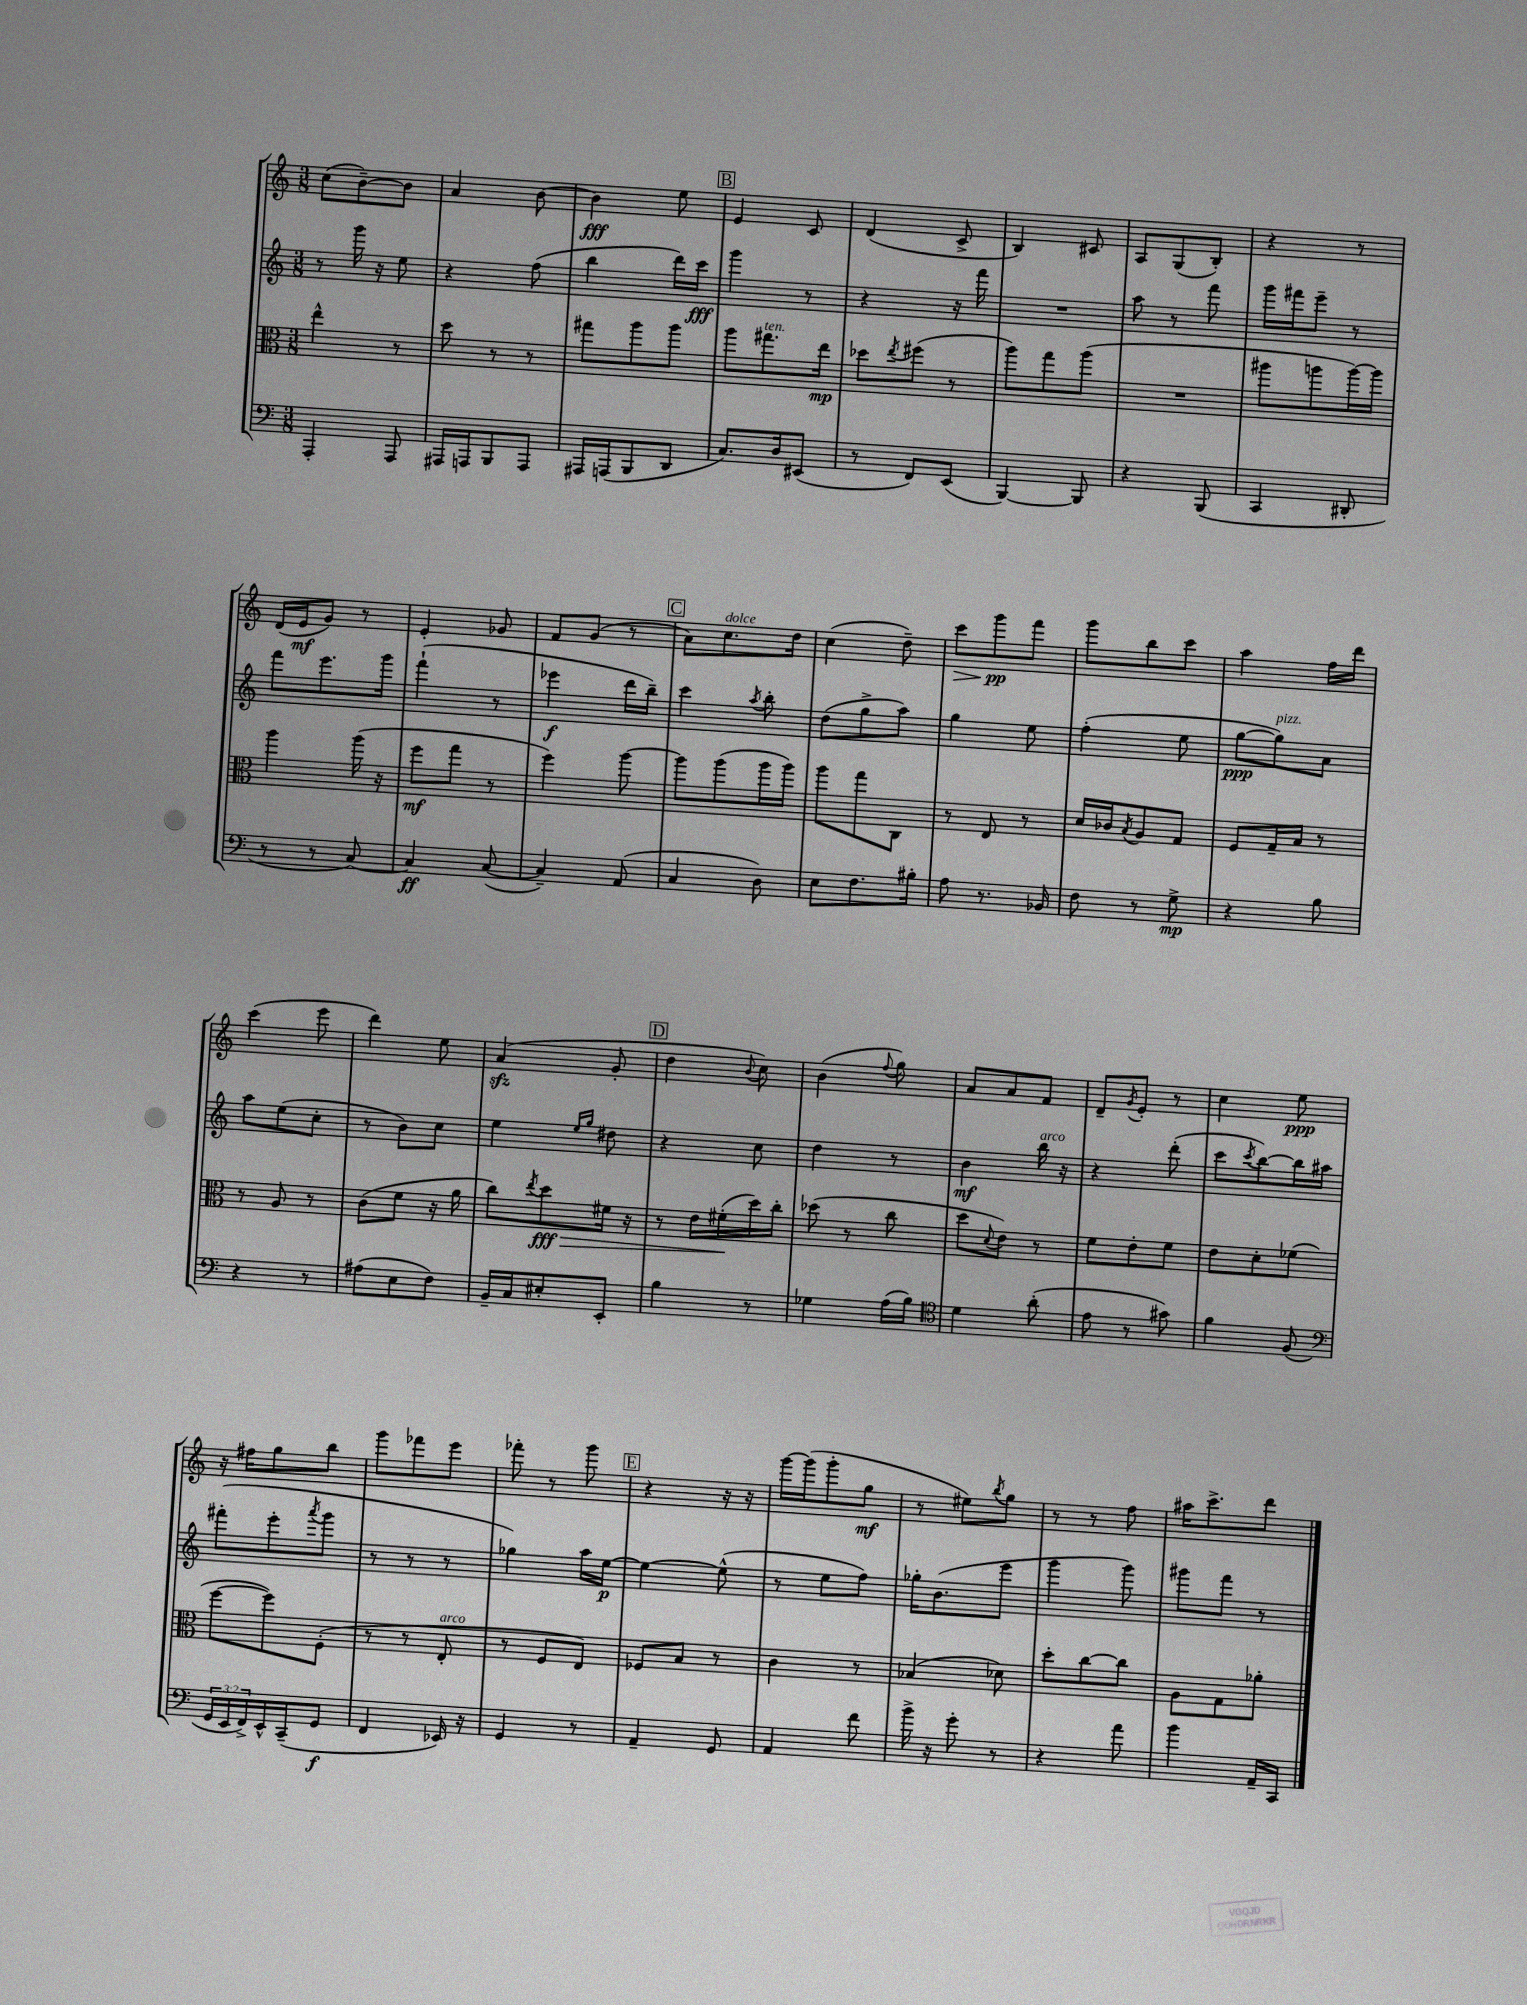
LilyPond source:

<<
\new StaffGroup <<
\new Staff = "s0" {
    \clef treble \key c \major \numericTimeSignature \time 3/8
    c''8( b'8~--) b'8 |
    a'4 b'8~ |
    b'4\fff e''8 |
    \mark \markup { \box "B" } e'4 c'8 |
    d'4( c'8-> |
    b4) cis'8 |
    a8 g8( b8-.) |
    r4 r8 |
    d'16( e'16\mf g'8) r8 |
    e'4-. ges'8 |
    f'8 g'8( r8 |
    \mark \markup { \box "C" } a'8) c''8.^\markup { \italic "dolce" } d''16 |
    c''4( d''8--) |
    c'''8\> g'''8\pp\! f'''8 |
    g'''8 b''8 c'''8 |
    a''4 f''16 d'''16 |
    c'''4( e'''8 |
    d'''4) e''8 |
    a'4\sfz( g'8-. |
    \mark \markup { \box "D" } d''4 \appoggiatura { b'8 } c''8) |
    b'4( \appoggiatura { f''8 } g''8) |
    a'8 a'8 f'8 |
    d'8-- \acciaccatura { g'8 } e'8-. r8 |
    c''4 e''8\ppp |
    r16 fis''16 g''8 b''8 |
    g'''8 fes'''8 e'''8 |
    fes'''8-. r8 g'''8 |
    \mark \markup { \box "E" } r4 r16 r16 |
    g'''16~ g'''16( g'''8-. g''8\mf |
    r8 eis''8) \acciaccatura { b''8 } g''8 |
    r8 r8 f''8 |
    ais''16 c'''8.-> d'''8 \bar "|." |
}
\new Staff = "s1" {
    \clef treble \key c \major \numericTimeSignature \time 3/8
    r8 g'''16 r16 e''8 |
    r4 f''8( |
    b''4 d'''16) c'''16\fff |
    \mark \markup { \box "B" } g'''4 r8 |
    r4 r16 f'''16 |
    R4. |
    a''8 r8 f'''8 |
    g'''16 fis'''16 e'''8-- r8 |
    f'''8 e'''8. g'''16 |
    f'''4-!( r8 |
    ees'''4\f d'''16 b''16--) |
    \mark \markup { \box "C" } c'''4 \acciaccatura { a''8 } b''8-. |
    d''8( g''8-> a''8) |
    g''4 e''8 |
    f''4-.( e''8 |
    g''8~\ppp g''8^\markup { \italic "pizz." }) a'8 |
    a''8 e''8( c''8-. |
    r8 b'8) c''8 |
    e''4 \grace { e''16 g''16 } dis''8 |
    \mark \markup { \box "D" } r4 c''8 |
    d''4 r8 |
    b'4\mf b''16^\markup { \italic "arco" } r16 |
    r4 d'''8-.( |
    c'''8 \acciaccatura { c'''8 } b''8~) b''16 ais''16 |
    fis'''8-.( e'''8-. \acciaccatura { a'''8 } g'''8 |
    r8 r8 r8 |
    ges''4) a''16 e''16~\p |
    \mark \markup { \box "E" } e''4~ e''8-^( |
    r8 e''8 f''8) |
    ges''16-. b'8.( e'''8 |
    g'''4 g'''8) |
    gis'''8 f'''8 r8 \bar "|." |
}
\new Staff = "s2" {
    \clef alto \key c \major \numericTimeSignature \time 3/8
    e''4-^ r8 |
    d''8 r8 r8 |
    gis''8 a''8 a''8 |
    \mark \markup { \box "B" } a''8 gis''8.^\markup { \italic "ten." } e''16\mp |
    des''8 \acciaccatura { e''8 } fis''8( r8 |
    a''8) g''8 a''8( |
    R4. |
    ais''8 a''8 a''16~) a''16 |
    a''4 a''16( r16 |
    f''8\mf g''8 r8 |
    f''4) a''8~ |
    \mark \markup { \box "C" } a''8 a''8( a''16 a''16) |
    a''8 g''8 c8 |
    r8 e8 r8 |
    d'16 ces'16 \acciaccatura { b8 } a8 g8 |
    f8 g16-- b16 r8 |
    r8 a8 r8 |
    c'8( f'8 r16 a'16 |
    c''8) \acciaccatura { e''8 } d''8\fff\> fis'16 r16 |
    \mark \markup { \box "D" } r8 e'16 fis'16-.\!( d''16) c''16-. |
    des''8( r8 c''8 |
    d''8 \appoggiatura { d'8 } e'8) r8 |
    f'8 e'8-. f'8 |
    e'8 d'8-. fes'8( |
    f''8~ f''8) f8-.( |
    r8 r8 e8-.^\markup { \italic "arco" } |
    r8 f8 e8) |
    \mark \markup { \box "E" } fes8 b8 r8 |
    c'4 r8 |
    bes4( des'8) |
    d''8-. c''8~ c''8 |
    a8 g8 aes'8-. \bar "|." |
}
\new Staff = "s3" {
    \clef bass \key c \major \numericTimeSignature \time 3/8 \override Staff.TupletNumber.text = #tuplet-number::calc-fraction-text
    a,,4-. a,,8 |
    ais,,16 a,,16 b,,8 a,,8 |
    ais,,16 a,,16( b,,8 d,8 |
    \mark \markup { \box "B" } c8.) d16 eis,8( |
    r8 f,8) e,8( |
    b,,4~) b,,8 |
    r4 b,,8( |
    c,4 dis,8-. |
    r8 r8 c8~) |
    c4\ff c8~( |
    c4--) a,8( |
    \mark \markup { \box "C" } c4 d8) |
    e8 f8. bis16-. |
    a8 r8. bes,16 |
    f8 r8 g8->\mp |
    r4 b8 |
    r4 r8 |
    ais8( e8 f8) |
    b,16-- c16 eis8-. e,8-. |
    \mark \markup { \box "D" } b4 r8 |
    ges4 a16( b16) |
    \clef tenor d'4 a'8-.( |
    e'8 r8 gis'8) |
    f'4 f8( |
    \clef bass \tuplet 3/2 { g,16 e,16 f,16->) } e,16-^ c,16--( g,8\f |
    f,4 ees,16) r16 |
    g,4 r8 |
    \mark \markup { \box "E" } a,4-- g,8 |
    a,4 f'8 |
    b'16-> r16 g'8-. r8 |
    r4 a'8 |
    b'4 a,16-- c,16 \bar "|." |
}
>>
>>
\layout { \context { \Score \remove "Bar_number_engraver" } }
